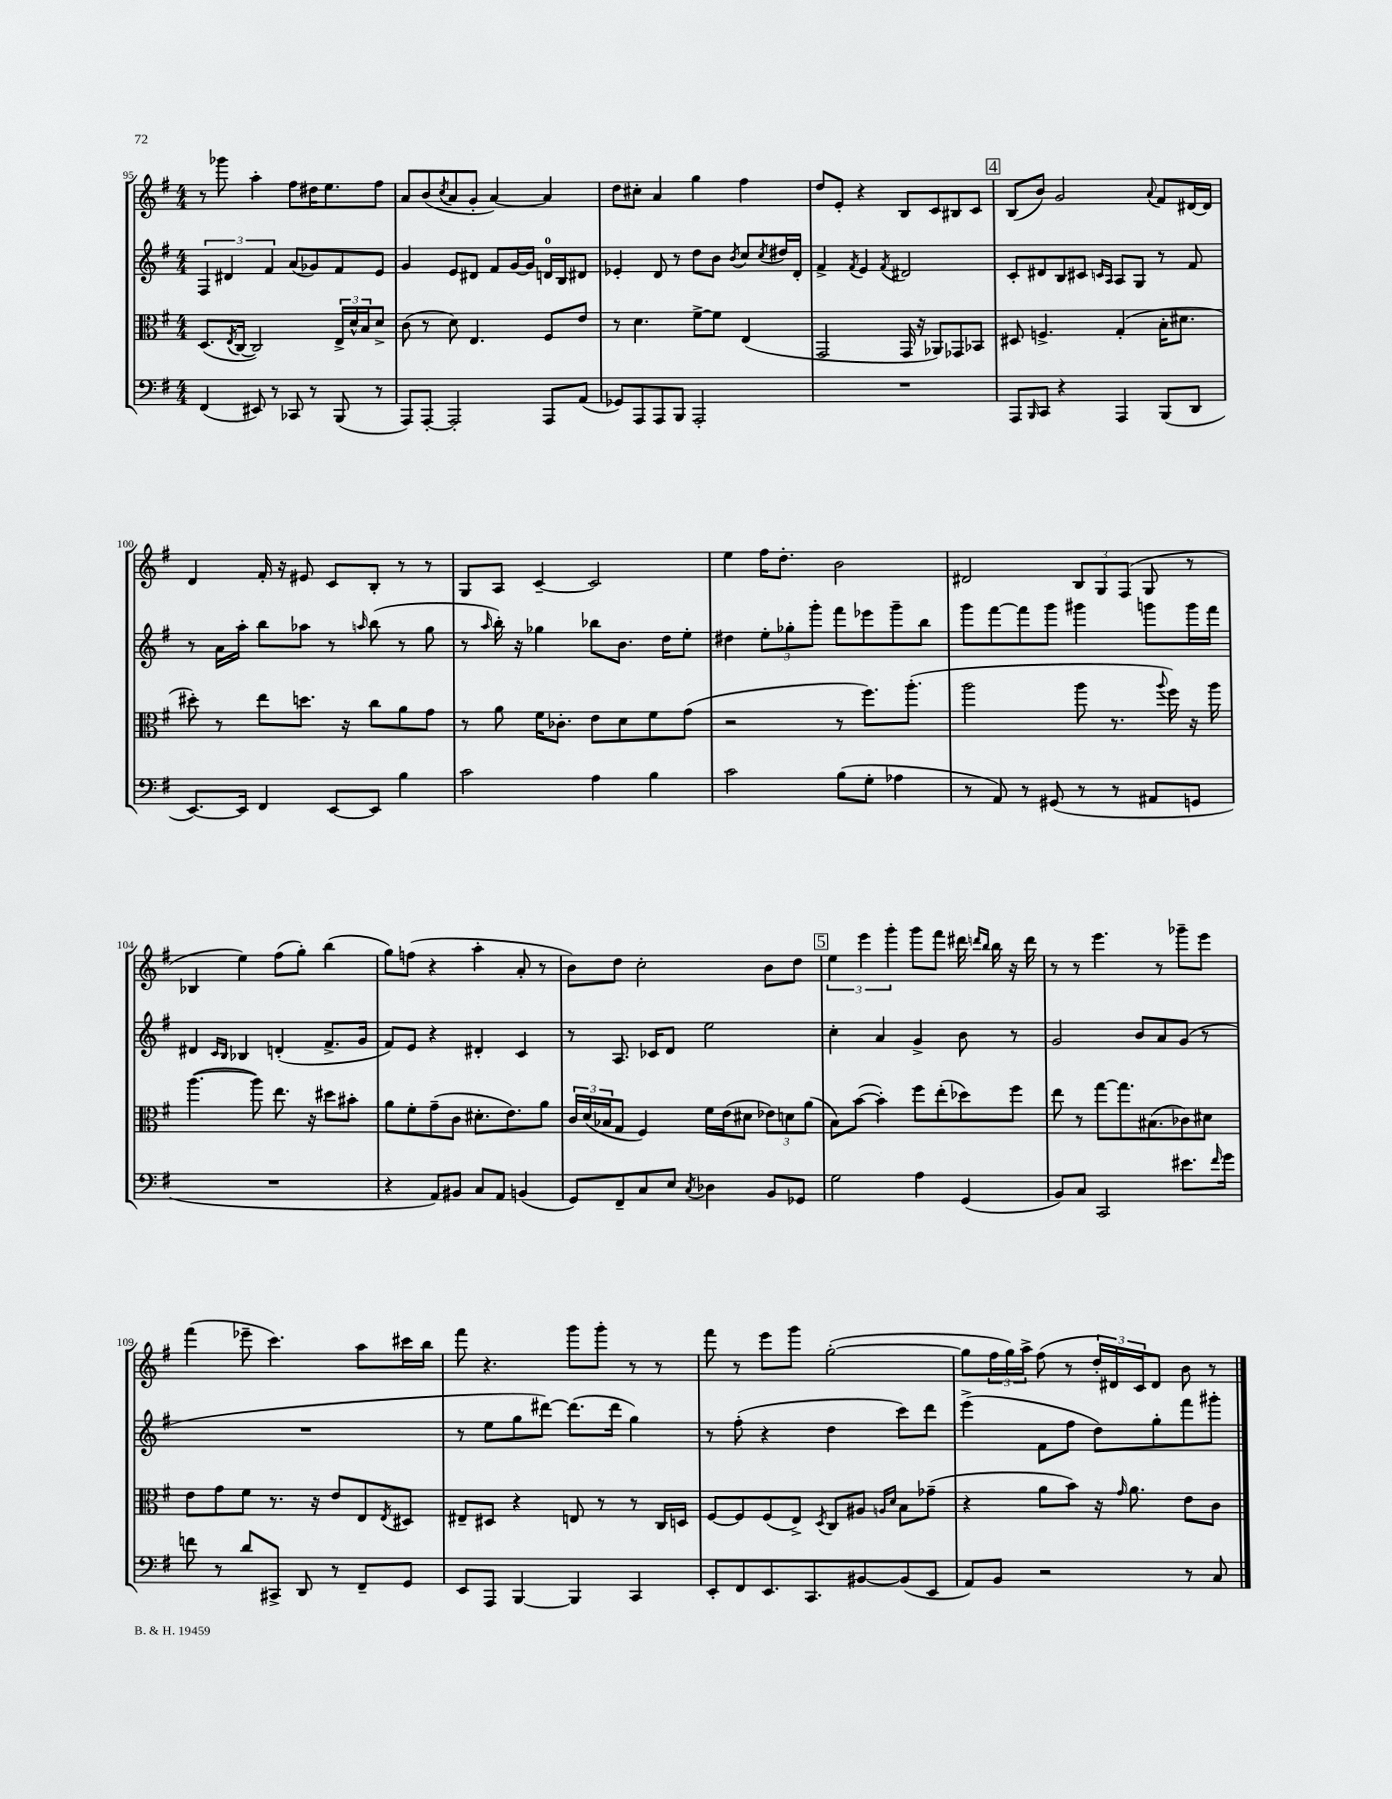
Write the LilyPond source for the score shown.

<<
\new StaffGroup <<
\new Staff = "s0" {
    \clef treble \key g \major \numericTimeSignature \time 4/4
    r8 ges'''8 a''4-. fis''8 dis''16 e''8. fis''8 |
    a'8 b'8( \acciaccatura { c''8 } a'8 g'8-. a'4~) a'4 |
    d''8 cis''8-. a'4 g''4 fis''4 |
    d''8 e'8-. r4 b8 c'8 bis8 c'8 |
    \mark \markup { \box "4" } b8( b'8) g'2 \appoggiatura { a'8 } fis'8 dis'16~ dis'16 |
    d'4 fis'16-. r16 eis'8 c'8 b8-. r8 r8 |
    g8 a8 c'4~-- c'2 |
    e''4 fis''16 d''8.-. b'2 |
    dis'2 \tuplet 3/2 { b8 g8 fis8( } g8 r8 |
    bes4 e''4) fis''8( g''8-.) b''4( |
    g''8) f''8( r4 a''4-. a'8-. r8 |
    b'8) d''8 c''2-. b'8 d''8 |
    \mark \markup { \box "5" } \tuplet 3/2 { e''4 e'''4 g'''4-. } g'''8 fis'''8 dis'''16 \grace { d'''16 b''16 } b''16 r16 d'''16 |
    r8 r8 e'''4. r8 ges'''8-- e'''8 |
    fis'''4( ees'''8-- c'''4.) a''8 cis'''16 b''16 |
    fis'''8 r4. g'''8 g'''8-. r8 r8 |
    fis'''8 r8 e'''8 g'''8 g''2~-.( |
    g''8 \tuplet 3/2 { fis''16 g''16) a''16-> } fis''8( r8 \tuplet 3/2 { d''16-. dis'16) c'16 } dis'8 b'8 r8 \bar "|." |
}
\new Staff = "s1" {
    \clef treble \key g \major \numericTimeSignature \time 4/4
    \tuplet 3/2 { fis4 dis'4 fis'4 } a'8( ges'8) fis'8 e'8 |
    g'4 e'8 dis'8 fis'8 g'16~ g'16 d'16-0 b16 dis'8 |
    ees'4-. d'8 r8 d''8 b'8 \acciaccatura { b'8 } c''8 \acciaccatura { c''8 } dis''16 d'16-. |
    fis'4-> \acciaccatura { fis'8 } e'4 \acciaccatura { fis'8 } dis'2 |
    \mark \markup { \box "4" } c'8-. dis'8 b8 cis'8 \grace { c'16 a16 } a8 g8 r8 fis'8 |
    r8 a'16 a''16-. b''8 aes''8 r8 \grace { a''16 } b''8( r8 g''8 |
    r8 \grace { a''16 } b''16-.) r16 ges''4 bes''8 b'8. d''16 e''8-. |
    dis''4 \tuplet 3/2 { e''8-. ges''8-. g'''8-. } fis'''8 ees'''8 g'''8-- b''8 |
    g'''8 fis'''8~ fis'''8 g'''8 gis'''4 g'''8 g'''16 fis'''16 |
    dis'4 \grace { c'16 b16 } bes4 d'4-.( fis'8.-> g'16 |
    fis'8) e'8 r4 dis'4-. c'4 |
    r8 a8. ces'16 d'8 e''2 |
    \mark \markup { \box "5" } c''4-. a'4 g'4-> b'8 r8 |
    g'2 b'8 a'8 g'8( r8 |
    R1 |
    r8 e''8 g''8 dis'''8~) dis'''8.( dis'''16 g''4) |
    r8 fis''8-.( r4 d''4 c'''8) d'''8 |
    e'''4->( fis'8 fis''8 d''8) g''8-. fis'''8 gis'''8-. \bar "|." |
}
\new Staff = "s2" {
    \clef alto \key g \major \numericTimeSignature \time 4/4
    d8.( \acciaccatura { e8 } c16~ c2) \tuplet 3/2 { e16-> d'16-^ b16 } d'8-> |
    c'8( r8 d'8) e4. fis8 e'8 |
    r8 d'4. fis'8~-> fis'8 e4( |
    g,2 g,16 r16 aes,8) ges,8 bes,8 |
    \mark \markup { \box "4" } dis8 f4.-> g4-.( b16-. dis'8. |
    dis''8-.) r8 e''8 d''8. r16 c''8 a'8 g'8 |
    r8 a'8 fis'16 ces'8.-. e'8 d'8 fis'8 g'8( |
    r2 r8 fis''8.) a''8.-.( |
    a''2 a''8 r8. \appoggiatura { a''8 } fis''16) r16 a''16 |
    a''4.~( a''8) e''8. r16 dis''8 bis'8-. |
    a'8 fis'8-. g'8--( c'8 dis'8.-. e'8.) a'8 |
    \tuplet 3/2 { c'16 d'16( bes16 } g8 fis4) fis'16 e'16( dis'8 \tuplet 3/2 { ees'8) d'8 a'8( } |
    \mark \markup { \box "5" } b8) b'8~( b'4-.) fis''8 e''8-.( des''8) fis''8 |
    e''8 r8 g''8~ g''8. bis8.( ces'8) dis'8 |
    e'8 g'8 fis'8 r8. r16 e'8 e8 \acciaccatura { e8 } dis8 |
    eis8-- dis8 r4 e8 r8 r8 c16 d16 |
    fis8~ fis8 fis8( e8->) \acciaccatura { d8 } c8 ais8 \grace { a16 d'16 } b8 ges'8--( |
    r4 a'8 b'8) r16 \grace { g'16 } a'8. e'8 c'8 \bar "|." |
}
\new Staff = "s3" {
    \clef bass \key g \major \numericTimeSignature \time 4/4
    fis,4( eis,8) r8 ces,8 r8 b,,8( r8 |
    a,,8) a,,8~-. a,,2-. a,,8 a,8( |
    ges,8) a,,8 a,,8 b,,8 a,,2-. |
    R1 |
    \mark \markup { \box "4" } a,,8 \grace { b,,16 } c,8 r4 a,,4 b,,8( d,8 |
    e,8.~) e,16 fis,4 e,8~ e,8 b4 |
    c'2 a4 b4 |
    c'2 b8( g8-. aes4 |
    r8 a,8) r8 gis,8( r8 r8 ais,8 g,8 |
    R1 |
    r4 a,8) bis,8 c8 a,8 b,4( |
    g,8) fis,8-- c8 e8 \acciaccatura { c8 } des4 b,8 ges,8 |
    \mark \markup { \box "5" } g2 a4 g,4( |
    b,8) c8 c,2 eis'8. \grace { fis'16 } g'16 |
    f'8 r8 d'8 cis,8-> d,8 r8 fis,8-- g,8 |
    e,8 a,,8 b,,4~ b,,4 c,4 |
    e,8-. fis,8 e,8. c,8. bis,8~ bis,8( e,8 |
    a,8) b,8 r2 r8 c8 \bar "|." |
}
>>
>>
\layout { \context { \Score currentBarNumber = #95 } }
